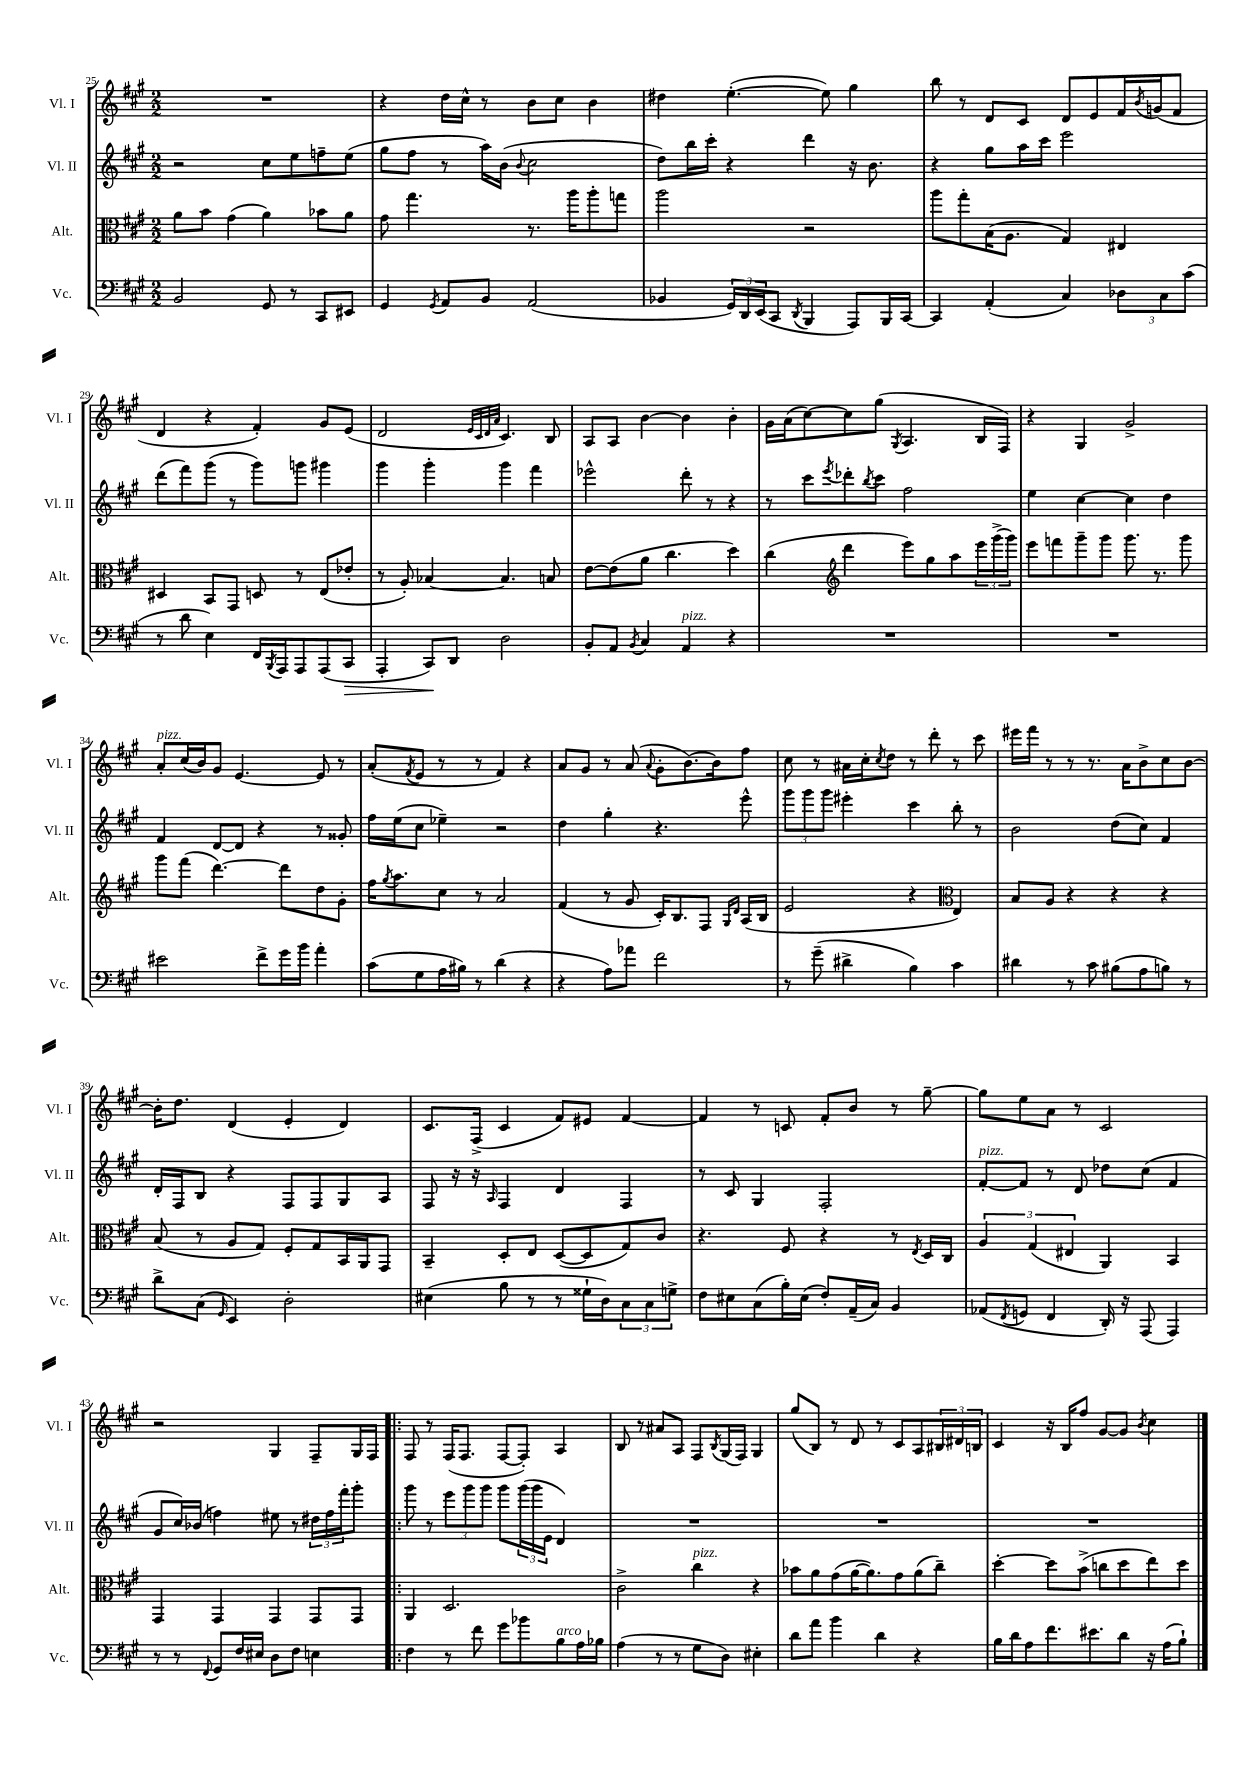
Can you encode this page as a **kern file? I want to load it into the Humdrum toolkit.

**kern	**dynam	**kern	**kern	**kern
*part4	*part4	*part3	*part2	*part1
*staff4	*staff4	*staff3	*staff2	*staff1
*I"Vc.	*	*I"Alt.	*I"Vl. II	*I"Vl. I
*I'Vc.	*	*I'Alt.	*I'Vl. II	*I'Vl. I
*clefF4	*	*clefC3	*clefG2	*clefG2
*k[f#c#g#]	*	*k[f#c#g#]	*k[f#c#g#]	*k[f#c#g#]
*M2/2	*	*M2/2	*M2/2	*M2/2
=25	=25	=25	=25	=25
2BB/	.	8a\L	2r	1r
.	.	8b\J	.	.
.	.	(4g#\	.	.
8GG#/	.	4a\)	8cc#\L	.
8r	.	.	8ee\	.
8CC#/L	.	8b-X\L	8ffn~\	.
8EE#X/J	.	8a\J	(8ee\J	.
=26	=26	=26	=26	=26
4GG#/	.	8g#\	8gg#\L	4r
.	.	4.gg#\	8ff#\J	.
8qGG#/	.	.	.	.
8AA/L	.	.	8r	16dd\LL
.	.	.	.	16cc#^^\JJ
8BB/J	.	.	16aa\LL)	8r
.	.	.	(16b\JJ	.
.	.	.	8qqb/	.
(2AA/	.	8.r	2cc#\	8b\L
.	.	.	.	8cc#\J
.	.	16aa\KL	.	.
.	.	8aa'\	.	4b\
.	.	8ggn\J	.	.
=27	=27	=27	=27	=27
4BB-X/	.	2aa\	8dd\L)	4dd#X\
.	.	.	16bb\L	.
.	.	.	16ccc#'\JJ	.
24GG#/LL)	.	.	4r	([4.ee'\
24DD/	.	.	.	.
(24EE/J	.	.	.	.
8CC#/J	.	.	.	.
8qDD/	.	.	.	.
4BBB/	.	2r	4ddd\	.
.	.	.	.	8ee\])
8AAA/L)	.	.	16r	4gg#\
.	.	.	8.b\	.
16BBB/L	.	.	.	.
[16CC#/JJ	.	.	.	.
=28	=28	=28	=28	=28
4CC#/]	.	8aa\L	4r	8bb\
.	.	8gg#'\	.	8r
(4AA'/	.	(16B\K	8gg#\L	8d/L
.	.	8.A\J	.	.
.	.	.	16aa\L	8c#/J
.	.	.	16ccc#\JJ	.
4C#/)	.	4G#/)	2eee\	8d/L
.	.	.	.	8e/
12D-X\L	.	4E#X/	.	16f#/L
.	.	.	.	8qb/
.	.	.	.	(16gn/J
12C#\	.	.	.	.
.	.	.	.	8f#/J
(12c#\J	.	.	.	.
!!LO:LB:g=z
=29	=29	=29	=29	=29
8r	.	4D#X/	(8ddd\L	4d/
8d\	.	.	8fff#\)	.
4E\)	.	8BB/L	(8ggg#\J	4r
.	.	8GG#/J	8r	.
16FF#/LL	.	8Dn/	8ggg#\L)	4f#'/)
8qBBB/	.	.	.	.
16AAA/J	.	.	.	.
8AAA/	.	8r	8gggn\J	.
(8AAA/	.	(8E/L	4ggg#X\	8g#/L
!	!LO:HP:b	!	!	!
8CC#/J	>	8e-X'/J	.	(8e/J
=30	=30	=30	=30	=30
4AAA'/	.	8r	4ggg#\	2d/
.	.	8A'/)	.	.
8CC#/L)	.	[4B-X/	4ggg#'\	.
8DD/J	]	.	.	.
.	.	.	.	32qqe/LLL
.	.	.	.	32qqc#/
.	.	.	.	32qqd/
.	.	.	.	32qqa/JJJ
2D\	.	4.B-/]	4ggg#\	4.c#/)
.	.	.	4fff#\	.
.	.	8Bn/	.	8B/
=31	=31	=31	=31	=31
8BB'/L	.	[8e\L	2eee-X^^\	8A/L
8AA/J	.	(8e\]	.	8A/J
8qBB/	.	.	.	.
4C#/	.	8a\J	.	[4b\
.	.	4.cc#\	.	.
!LO:TX:a:i:t=pizz.	!	!	!	!
4AA/	.	.	8ddd'\	4b\]
.	.	.	8r	.
4r	.	4dd\)	4r	4b'\
=32	=32	=32	=32	=32
1r	.	(4cc#\	8r	16g#\LL
.	.	.	.	(16a\J
.	.	.	8ccc#\L	[8cc#\)
*	*	*clefG2	*	*
.	.	.	8qeee/	.
.	.	4ddd\	8ddd-X'\	8cc#\]
.	.	.	8qbb/	.
.	.	.	8ccc#\J	(8gg#\J
.	.	.	.	8qG#/
.	.	8eee\L)	2ff#\	4.A/
.	.	8gg#\	.	.
.	.	8aa\	.	.
.	.	24eee\L	.	16B/LL
.	.	(24ggg#^\	.	.
.	.	.	.	16F#/JJ)
.	.	24ggg#\JJ)	.	.
=33	=33	=33	=33	=33
1r	.	8eee\L	4ee\	4r
.	.	8fffn\	.	.
.	.	8ggg#~\	[4cc#\	4G#/
.	.	8ggg#\J	.	.
.	.	8.ggg#\	4cc#\]	2g#^/
.	.	8.r	.	.
.	.	.	4dd\	.
.	.	8ggg#\	.	.
!!LO:LB:g=z
=34	=34	=34	=34	=34
!	!	!	!	!LO:TX:a:i:t=pizz.
2e#X\	.	8ggg#\L	4f#/	8a'/L
.	.	(8fff#\J	.	(16cc#/L
.	.	.	.	16b/J)
.	.	[4.ddd\)	[8d/L	8g#/J
.	.	.	8d/J]	[4.e/
8f#^\L	.	.	4r	.
16g#\L	.	8ddd\L]	.	.
16b\JJ	.	.	.	.
4a'\	.	8dd\	8r	8e/]
.	.	8g#'\J	8g##X'/	8r
=35	=35	=35	=35	=35
(8c#\L	.	16ff#\KL	16ff#\LL	(8a'/L
.	.	8qgg#/	.	.
.	.	8.aa\	(16ee\J	.
.	.	.	.	8qf#/
8G#\	.	.	8cc#\J	8e/J
16A\L	.	8cc#\J	4ee-X~\)	8r
16B#X\JJ)	.	.	.	.
8r	.	8r	.	8r
(4d\	.	2a/	2r	4f#/)
4r	.	.	.	4r
=36	=36	=36	=36	=36
4r	.	(4f#/	4dd\	8a/L
.	.	.	.	8g#/J
8A\L)	.	8r	4gg#'\	8r
8a-X\J	.	8g#/	.	(8a/
.	.	.	.	8qqa/
2f#\	.	16c#'/KL)	4.r	8g#'\L
.	.	8.B/	.	.
.	.	.	.	[8.b\)
.	.	8F#/J	.	.
.	.	.	.	16b\k]
.	.	16qqG#/LL	.	.
.	.	16qqd/JJ	.	.
.	.	(16A/LL	8eee^^\	8ff#\J
.	.	16B/JJ	.	.
=37	=37	=37	=37	=37
8r	.	2e/	12ggg#\L	8cc#\
.	.	.	12ggg#\	.
(8g#~\	.	.	.	8r
.	.	.	12ggg#\J	.
4d#X^\	.	.	4eee#X'\	16a#X\LL
.	.	.	.	16cc#'\J
.	.	.	.	8qcc#/
.	.	.	.	8dd\J
4B\)	.	4r	4ccc#\	8r
.	.	.	.	8ddd'\
*	*	*clefC3	*	*
4c#\	.	4E/)	8bb'\	8r
.	.	.	8r	8ccc#\
=38	=38	=38	=38	=38
4d#X\	.	8B/L	2b\	16eee#X\LL
.	.	.	.	16fff#\JJ
.	.	8A/J	.	8r
8r	.	4r	.	8r
8c#\	.	.	.	8.r
(8B#X\L	.	4r	(8dd\L	.
.	.	.	.	16a\KL
8A\	.	.	8cc#\J)	8b^\
8Bn\J)	.	4r	4f#/	8cc#\
8r	.	.	.	[8b\J
!!LO:LB:g=z
=39	=39	=39	=39	=39
8d^\L	.	(8B/	16d'/LL	16b'\KL]
.	.	.	16F#/J	8.dd\J
(8C#\J	.	8r	8B/J	.
16qqGG#/	.	.	.	.
4EE/)	.	8A/L	4r	(4d/
.	.	8G#/J)	.	.
2D'\	.	8F#'/L	8F#/L	4e'/
.	.	8G#/	8F#/	.
.	.	16BB/L	8G#/	4d/)
.	.	16AA/J	.	.
.	.	8GG#/J	8A/J	.
=40	=40	=40	=40	=40
(4E#X\	.	4BB~/	8F#/	8.c#/L
.	.	.	16r	.
.	.	.	16r	(16F#^/Jk
.	.	.	16qqA/	.
8B\	.	8D'/L	4F#/	4c#/
8r	.	8E/J	.	.
8r	.	([8D/L	4d/	8f#/L)
16G##X`\LL	.	8D/]	.	8e#X/J
16D\J)	.	.	.	.
12C#\	.	8G#/)	4F#/	[4f#/
12C#\	.	.	.	.
.	.	8c#/J	.	.
12Gn^\J	.	.	.	.
=41	=41	=41	=41	=41
8F#\L	.	4.r	8r	4f#/]
8E#X\	.	.	8c#/	.
(8C#\	.	.	4G#/	8r
16B'\L)	.	8F#/	.	8cn/
(16E#\JJ	.	.	.	.
8F#'/L)	.	4r	2F#'/	8f#'/L
(16AA~/L	.	.	.	8b/J
16C#/JJ)	.	.	.	.
4BB/	.	8r	.	8r
.	.	8qE/	.	.
.	.	16D/LL	.	[8gg#~\
.	.	16C#/JJ	.	.
=42	=42	=42	=42	=42
!	!	!	!LO:TX:a:i:t=pizz.	!
(8AA-X/L	.	6A/	[8f#'/L	8gg#\L]
8qFF#/	.	.	.	.
8GGn/J	.	.	8f#/J]	8ee\
.	.	(6G#/	.	.
4FF#/	.	.	8r	8a\J
.	.	6E#X/	.	.
.	.	.	8d/	8r
16DD'/)	.	4AA/)	8dd-X\L	2c#/
16r	.	.	.	.
(8AAA/	.	.	(8cc#\J	.
4AAA/)	.	4BB/	4f#/	.
!!LO:LB:g=z
=43	=43	=43	=43	=43
8r	.	4GG#/	8g#/L	2r
8r	.	.	16cc#/L)	.
.	.	.	(16b-X/JJ	.
8qqFF#/	.	.	.	.
8GG#/L	.	4GG#/	4ffn\)	.
16F#/L	.	.	.	.
16E#X/JJ	.	.	.	.
8D\L	.	4GG#/	8ee#X\	4G#/
8F#\J	.	.	8r	.
4En\	.	8GG#/L	24dd#X\LL	8F#~/L
.	.	.	24ff\	.
.	.	.	24fff#'\J	.
.	.	8GG#/J	8ggg#'\J	16G#/L
.	.	.	.	16F#/JJ
=44!|:	=44!|:	=44!|:	=44!|:	=44!|:
4F#\	.	4AA/	8ggg#\	8F#/
.	.	.	8r	8r
8r	.	2.D/	12eee\L	(16F#/KL
.	.	.	.	8.F#/J
.	.	.	12ggg#\	.
8f#\	.	.	.	.
.	.	.	12ggg#\J	.
8g#\L	.	.	8ggg#\L	[8F#/L
8b-X\	.	.	(24ggg#\L	8F#'/J])
.	.	.	24ggg#\	.
.	.	.	24e\JJ	.
!LO:TX:a:i:t=arco	!	!	!	!
8B\	.	.	4d/)	4A/
16A\L	.	.	.	.
16B-X\JJ	.	.	.	.
=45	=45	=45	=45	=45
(4A\	.	2c#^\	1r	8B/
.	.	.	.	8r
8r	.	.	.	8a#X/L
8r	.	.	.	8A/J
!	!	!LO:TX:a:i:t=pizz.	!	!
8G#\L	.	4cc#\	.	8F#/L
.	.	.	.	8qB/
8D\J)	.	.	.	(16G#/L
.	.	.	.	16F#/JJ)
4E#X'\	.	4r	.	4G#/
=46	=46	=46	=46	=46
8d\L	.	8b-X\L	1r	(8gg#/L
8a\J	.	8a\	.	8B/J)
4b\	.	(8g#\	.	8r
.	.	[16a\K	.	8d/
.	.	8.a\])	.	.
4d\	.	.	.	8r
.	.	8g#\	.	8c#/L
4r	.	(8a\	.	8A/
.	.	8cc#~\J)	.	24B#X/L
.	.	.	.	24d#X/
.	.	.	.	24Bn/JJ
=47	=47	=47	=47	=47
16B\LL	.	[4dd'\	1r	4c#/
16d\J	.	.	.	.
8A\	.	.	.	.
8.f#\	.	8dd\L]	.	16r
.	.	.	.	16B/KL
.	.	(8b^\J	.	8ff#/J
8.e#X\	.	.	.	.
.	.	8ccn\L	.	[8g#/L
8d\J	.	8dd\	.	8g#/J]
.	.	.	.	8qb/
16r	.	8ee\)	.	4cc#\
(16A\KL	.	.	.	.
8B`\J)	.	8dd\J	.	.
==	==	==	==	==
*-	*-	*-	*-	*-
